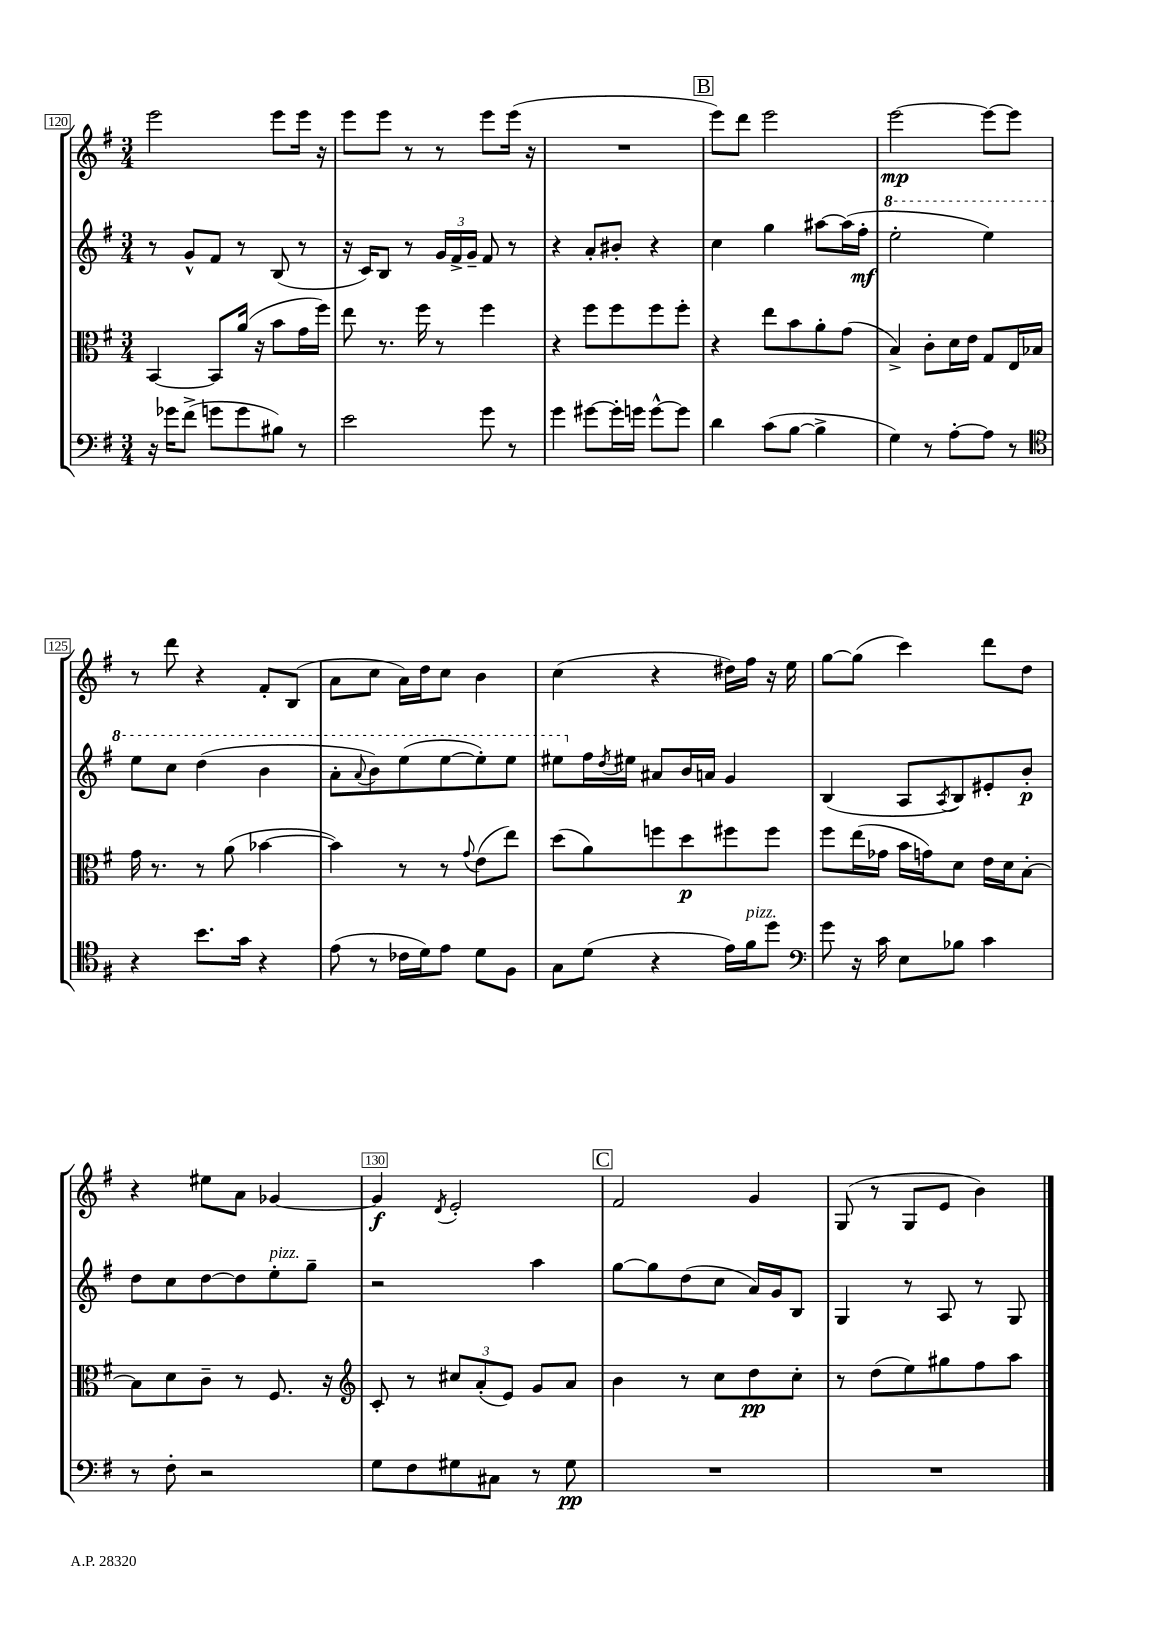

**kern	**dynam	**kern	**dynam	**kern	**dynam	**kern	**dynam
*part4	*part4	*part3	*part3	*part2	*part2	*part1	*part1
*staff4	*staff4	*staff3	*staff3	*staff2	*staff2	*staff1	*staff1
*clefF4	*	*clefC3	*	*clefG2	*	*clefG2	*
*k[f#]	*	*k[f#]	*	*k[f#]	*	*k[f#]	*
*M3/4	*	*M3/4	*	*M3/4	*	*M3/4	*
=120	=120	=120	=120	=120	=120	=120	=120
16r	.	[4BB/	.	8r	.	2eee\	.
16g-X\KL	.	.	.	.	.	.	.
(8f#^\J	.	.	.	8g^^/L	.	.	.
8gn\L	.	8BB/L]	.	8f#/J	.	.	.
8g\	.	(16a/Jk	.	8r	.	.	.
.	.	16r	.	.	.	.	.
8B#X\J)	.	8b\L	.	(8B/	.	8eee\L	.
8r	.	16g\L	.	8r	.	16eee\Jk	.
.	.	16ff#\JJ)	.	.	.	16r	.
=121	=121	=121	=121	=121	=121	=121	=121
2e\	.	8ee\	.	16r	.	8eee\L	.
.	.	.	.	16c/KL)	.	.	.
.	.	8.r	.	8B/J	.	8eee\J	.
.	.	.	.	8r	.	8r	.
.	.	16ff#\	.	.	.	.	.
.	.	8r	.	24g/LL	.	8r	.
.	.	.	.	24f#^/	.	.	.
.	.	.	.	24g~/JJ	.	.	.
8g\	.	4ff#\	.	8f#/	.	8eee\L	.
8r	.	.	.	8r	.	(16eee\Jk	.
.	.	.	.	.	.	16r	.
=122	=122	=122	=122	=122	=122	=122	=122
4g\	.	4r	.	4r	.	2.r	.
[8g#X\L	.	8ff#\L	.	8a'/L	.	.	.
16g#'\L]	.	8ff#\	.	8b#X'/J	.	.	.
16gn\JJ	.	.	.	.	.	.	.
[8g^^\L	.	8ff#\	.	4r	.	.	.
8g\J]	.	8ff#'\J	.	.	.	.	.
!!LO:REH:place=s1:t=B
=123	=123	=123	=123	=123	=123	=123	=123
4d\	.	4r	.	4cc\	.	8eee\L)	.
.	.	.	.	.	.	8ddd\J	.
(8c\L	.	8ee\L	.	4gg\	.	2eee\	.
[8B\J	.	8b\	.	.	.	.	.
4B^\]	.	8a'\	.	[8aa#X\L	.	.	.
.	.	(8g\J	.	(16aa#\L]	.	.	.
.	.	.	.	16ff#'\JJ	mf	.	.
=124	=124	=124	=124	=124	=124	=124	=124
*	*	*	*	*8va	*	*	*
4G\)	.	4B^/)	.	2eee'\	.	[2eee\	mp
8r	.	8c'\L	.	.	.	.	.
[8A'\L	.	16d\L	.	.	.	.	.
.	.	16e\JJ	.	.	.	.	.
8A\J]	.	8G/L	.	4eee\)	.	8eee\L_	.
8r	.	16E/L	.	.	.	8eee\J]	.
.	.	16B-X/JJ	.	.	.	.	.
!!LO:LB:g=z
=125	=125	=125	=125	=125	=125	=125	=125
*clefC4	*	*	*	*	*	*	*
4r	.	16g\	.	8eee\L	.	8r	.
.	.	8.r	.	.	.	.	.
.	.	.	.	8ccc\J	.	8ddd\	.
8.b\L	.	8r	.	(4ddd\	.	4r	.
.	.	(8a\	.	.	.	.	.
16g\Jk	.	.	.	.	.	.	.
4r	.	[4b-X\	.	4bb\	.	8f#'/L	.
.	.	.	.	.	.	(8B/J	.
=126	=126	=126	=126	=126	=126	=126	=126
(8e\	.	4b-\])	.	8aa'\L	.	8a\L	.
.	.	.	.	8qqaa/	.	.	.
8r	.	.	.	8bb\)	.	8cc\J	.
16c-X\LL	.	8r	.	(8eee\	.	16a\LL)	.
16d\J)	.	.	.	.	.	16dd\J	.
8e\J	.	8r	.	[8eee\	.	8cc\J	.
.	.	8qqg/	.	.	.	.	.
8d\L	.	(8e\L	.	8eee'\])	.	4b\	.
8F#\J	.	8ee\J)	.	8eee\J	.	.	.
=127	=127	=127	=127	=127	=127	=127	=127
8G\L	.	(8dd\L	.	8eee#X\L	.	(4cc\	.
*	*	*	*	*X8va	*	*	*
(8d\J	.	8a\)	.	16ff#\L	.	.	.
.	.	.	.	8qdd/	.	.	.
.	.	.	.	16ee#X\JJ	.	.	.
4r	.	8ffn\	.	8a#X/L	.	4r	.
.	.	8dd\	p	16b/L	.	.	.
.	.	.	.	16an/JJ	.	.	.
16e\LL)	.	8ff#X\	.	4g/	.	16dd#X\LL)	.
!LO:TX:a:i:t=pizz.	!	!	!	!	!	!	!
16f#\J	.	.	.	.	.	16ff#\JJ	.
8dd\J	.	8ff#\J	.	.	.	16r	.
.	.	.	.	.	.	16ee\	.
=128	=128	=128	=128	=128	=128	=128	=128
*clefF4	*	*	*	*	*	*	*
8g\	.	8ff#\L	.	(4B/	.	[8gg\L	.
16r	.	(16ee\L	.	.	.	(8gg\J]	.
16c\	.	16g-X\JJ	.	.	.	.	.
8E\L	.	16b\LL	.	8A/L	.	4ccc\)	.
.	.	16gn\J)	.	.	.	.	.
.	.	.	.	8qA/	.	.	.
8B-X\J	.	8d\J	.	8B/)	.	.	.
4c\	.	16e\LL	.	8e#X'/	.	8ddd\L	.
.	.	16d\J	.	.	.	.	.
.	.	[8B'\J	.	8b'/J	p	8dd\J	.
!!LO:LB:g=z
=129	=129	=129	=129	=129	=129	=129	=129
8r	.	8B\L]	.	8dd\L	.	4r	.
8F#'\	.	8d\	.	8cc\	.	.	.
2r	.	8c~\J	.	[8dd\	.	8ee#X\L	.
.	.	8r	.	8dd\]	.	8a\J	.
!	!	!	!	!LO:TX:a:i:t=pizz.	!	!	!
.	.	8.F#/	.	8ee'\	.	[4g-X/	.
.	.	.	.	8gg~\J	.	.	.
.	.	16r	.	.	.	.	.
=130	=130	=130	=130	=130	=130	=130	=130
*	*	*clefG2	*	*	*	*	*
8G\L	.	8c'/	.	2r	.	4g-/]	f
8F#\	.	8r	.	.	.	.	.
.	.	.	.	.	.	8qd/	.
8G#X\	.	12cc#X/L	.	.	.	2e'/	.
.	.	(12a'/	.	.	.	.	.
8C#X\J	.	.	.	.	.	.	.
.	.	12e/J)	.	.	.	.	.
8r	.	8g/L	.	4aa\	.	.	.
8G#\	pp	8a/J	.	.	.	.	.
!!LO:REH:place=s1:t=C
=131	=131	=131	=131	=131	=131	=131	=131
2.r	.	4b\	.	[8gg\L	.	2f#/	.
.	.	.	.	8gg\]	.	.	.
.	.	8r	.	(8dd\	.	.	.
.	.	8cc\L	.	8cc\J	.	.	.
.	.	8dd\	pp	16a/LL)	.	4g/	.
.	.	.	.	16g/J	.	.	.
.	.	8cc'\J	.	8B/J	.	.	.
=132	=132	=132	=132	=132	=132	=132	=132
2.r	.	8r	.	4G/	.	(8G/	.
.	.	(8dd\L	.	.	.	8r	.
.	.	8ee\)	.	8r	.	8G/L	.
.	.	8gg#X\	.	8A/	.	8e/J	.
.	.	8ff#\	.	8r	.	4b\)	.
.	.	8aa\J	.	8G/	.	.	.
==	==	==	==	==	==	==	==
*-	*-	*-	*-	*-	*-	*-	*-
